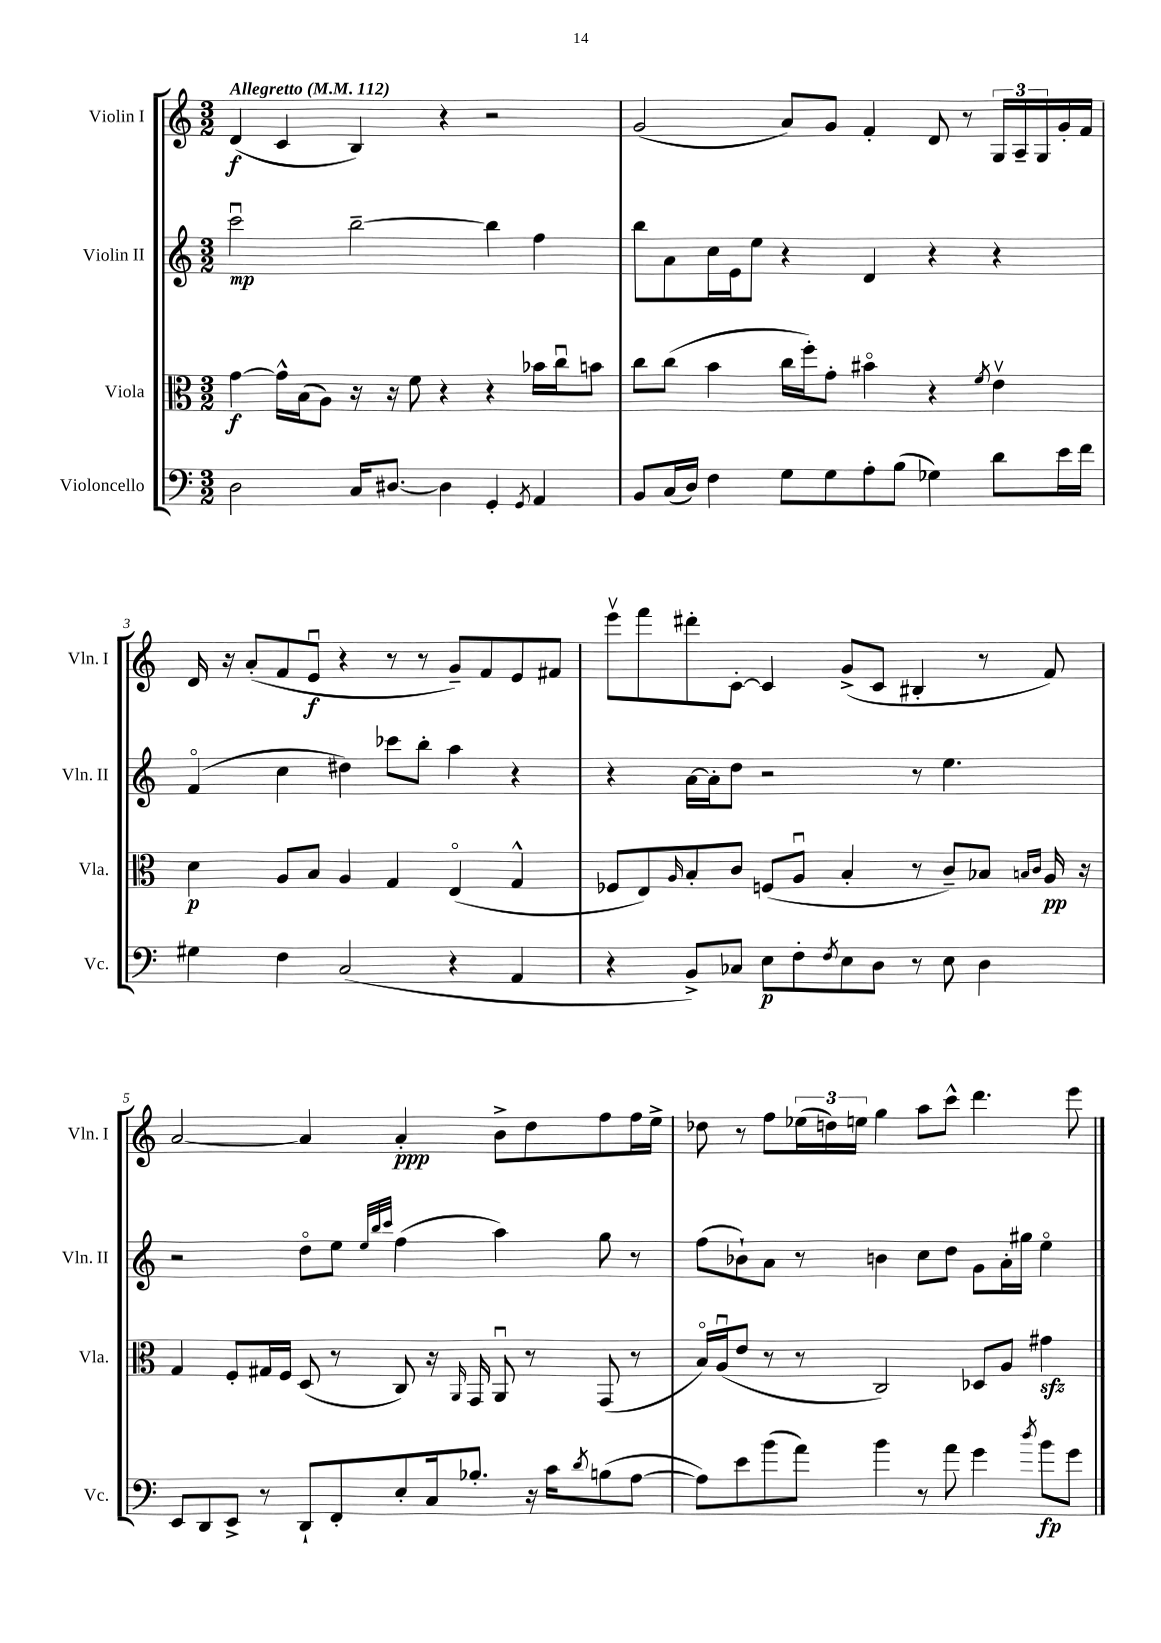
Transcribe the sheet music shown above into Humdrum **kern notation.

**kern	**kern	**kern	**kern
*staff4	*staff3	*staff2	*staff1
*clefF4	*clefC3	*clefG2	*clefG2
*k[]	*k[]	*k[]	*k[]
*M3/2	*M3/2	*M3/2	*M3/2
*MM112	*MM112	*MM112	*MM112
2D	[4g	2cccu	(4d
.	16g^^]	.	4c
.	(16B	.	.
.	8A)	.	.
16C	16r	[2bb~	4B)
[8.D#	16r	.	.
.	8f	.	.
4D#]	4r	.	4r
4GG'	4r	4bb]	2r
8qGG	.	.	.
4AA	16b-	4ff	.
.	16ccu	.	.
.	8b	.	.
=	=	=	=
8BB	8cc	8bb	(2g
(16C	(8cc	8a	.
16D)	.	.	.
4F	4b	16cc	.
.	.	16e	.
.	.	8ee	.
8G	16cc	4r	8a)
.	16ff')	.	.
8G	8g'	.	8g
8A'	4b#o	4d	4f'
(8B	.	.	.
4G-)	4r	4r	8d
.	.	.	8r
.	8qf	.	.
8d	4ev	4r	24G
.	.	.	24A~
.	.	.	24G
16e	.	.	16g'
16f	.	.	16f
=	=	=	=
4G#	4d	(4fo	16d
.	.	.	16r
.	.	.	(8a'
4F	8A	4cc	8f
.	8B	.	8eu
(2C	4A	4dd#)	4r
.	4G	8ccc-	8r
.	.	8bb'	8r
4r	(4Eo	4aa	8g~)
.	.	.	8f
4AA	4G^^	4r	8e
.	.	.	8f#
=	=	=	=
4r	8F-	4r	8eeev
.	8E)	.	8fff
.	16qqA	.	.
8BB^)	8B'	[16a	8ddd#'
.	.	16a']	.
8C-	8c	8dd	[8c'
8E	(8F	2r	4c]
8F'	8Au	.	.
8qF	.	.	.
8E	4B'	.	(8g^
8D	.	.	8c
8r	8r	8r	4B#'
8E	8c~)	4.ee	.
4D	8B-	.	8r
.	16qqB	.	.
.	16qqc	.	.
.	16A	.	8f)
.	16r	.	.
=	=	=	=
8EE	4G	2r	[2a
8DD	.	.	.
8EE^	8F'	.	.
8r	16G#	.	.
.	16F	.	.
8DD`	(8D	8ddo	4a]
8FF'	8r	8ee	.
.	.	32qqee	.
.	.	32qqbb	.
.	.	32qqccc	.
8E'	8C)	(4ff	4a'
16C	16r	.	.
.	16qqAA	.	.
8.B-'	16GG	.	.
.	8AAu	4aa)	8b^
16r	8r	.	8dd
16c	.	.	.
8qd	.	.	.
(8B	(8GG	8gg	8ff
[8A	8r	8r	16ff
.	.	.	16ee^
=	=	=	=
8A])	16Bo)	(8ff	8dd-
.	(16Au	.	.
8e	8e	8b-`)	8r
(8b	8r	8a	8ff
8a)	8r	8r	(24ee-
.	.	.	24dd)
.	.	.	24ee
4b	2C)	4b	4gg
8r	.	8cc	8aa
8a	.	8dd	8ccc^^
4g	8D-	8g	4.ddd
.	8A	16a'	.
.	.	16gg#	.
8qdd	.	.	.
8b	4g#	4eeo	.
8g	.	.	8eee
==	==	==	==
*-	*-	*-	*-
